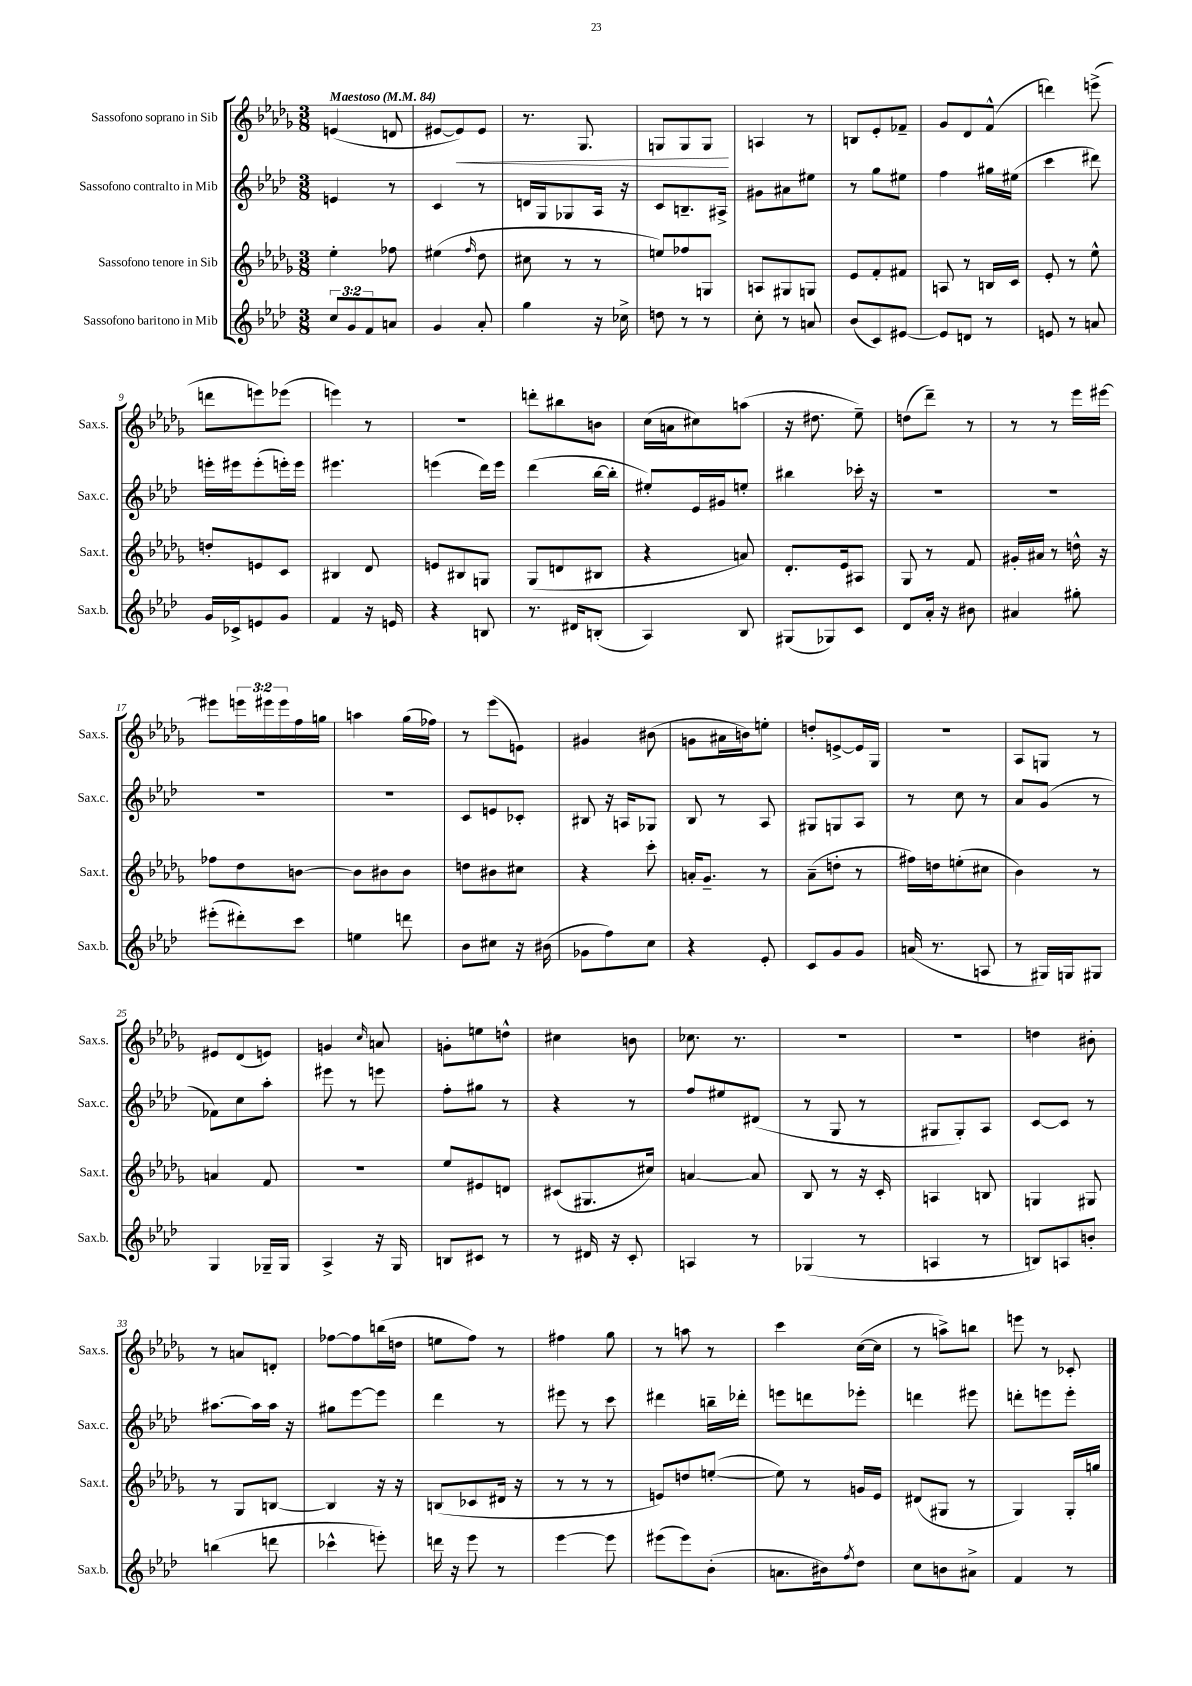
<<
\new StaffGroup <<
\new Staff = "s0" \with { instrumentName = "Sassofono soprano in Sib" shortInstrumentName = "Sax.s." } {
    \clef treble \key des \major \numericTimeSignature \time 3/8 \override Staff.TupletNumber.text = #tuplet-number::calc-fraction-text \tempo "Maestoso" 4 = 84
    e'4( d'8 |
    eis'8~ eis'8\<) eis'8 |
    r8. ges8. |
    g8 g8 g8\! |
    a4 r8 |
    b8 ees'8-. fes'8-- |
    ges'8 des'8 f'8-^( |
    d'''4) e'''8->( |
    d'''8 e'''8) ees'''8( |
    e'''4) r8 |
    R4. |
    d'''8-. bis''8 b'8 |
    c''16( a'16 cis''8) a''8( |
    r16 dis''8. ees''8--) |
    d''8( des'''8--) r8 |
    r8 r8 ees'''16 eis'''16~ |
    eis'''8 \tuplet 3/2 { e'''16 eis'''16 eis'''16 } f''16 g''16 |
    a''4 ges''16( fes''16) |
    r8 ees'''8( e'8) |
    gis'4 bis'8( |
    g'8 ais'16 b'16) e''8-. |
    d''8-. e'8~-> e'16 ges16 |
    R4. |
    aes8 g8 r8 |
    eis'8 des'8( e'8) |
    g'4 \grace { c''16 } a'8 |
    g'8-. e''8 d''8-^ |
    cis''4 b'8 |
    ces''8. r8. |
    R4. |
    R4. |
    d''4 bis'8-. |
    r8 a'8 d'8-. |
    fes''8~ fes''8 b''16( d''16 |
    e''8 f''8) r8 |
    fis''4 ges''8 |
    r8 a''8 r8 |
    c'''4 c''16~( c''16 |
    r8 a''8->) b''8 |
    e'''8 r8 ces'8-. \bar "|." |
}
\new Staff = "s1" \with { instrumentName = "Sassofono contralto in Mib" shortInstrumentName = "Sax.c." } {
    \clef treble \key aes \major \numericTimeSignature \time 3/8
    e'4 r8 |
    c'4 r8 |
    d'16 g16 ges8 aes16 r16 |
    c'8 b8.-- ais16-> |
    gis'8 ais'8 eis''8 |
    r8 g''8 eis''8 |
    f''4 gis''16 eis''16( |
    c'''4 dis'''8) |
    e'''16-. eis'''16 eis'''8-.( e'''16-.) e'''16 |
    eis'''4. |
    e'''4( des'''16) e'''16 |
    des'''4( bes''16~ bes''16-. |
    eis''8-.) ees'16 gis'16 e''8-. |
    bis''4 ces'''16-. r16 |
    R4. |
    R4. |
    R4. |
    R4. |
    c'8 e'8 ces'8-. |
    bis8 r16 a16 ges8 |
    bes8 r8 aes8 |
    gis8 g8 aes8 |
    r8 c''8 r8 |
    aes'8 g'8( r8 |
    fes'8) c''8 aes''8-. |
    eis'''8 r8 e'''8 |
    f''8-. gis''8 r8 |
    r4 r8 |
    f''8 eis''8 dis'8( |
    r8 g8 r8 |
    gis8 gis8-.) aes8 |
    c'8~ c'8 r8 |
    ais''8.~ ais''16 ais''16 r16 |
    gis''8 ees'''8~ ees'''8 |
    des'''4 r8 |
    eis'''8 r8 c'''8 |
    dis'''4 b''16-- des'''16-. |
    e'''8 d'''8 ees'''8-. |
    d'''4 eis'''8 |
    d'''8-. e'''8 e'''8-. \bar "|." |
}
\new Staff = "s2" \with { instrumentName = "Sassofono tenore in Sib" shortInstrumentName = "Sax.t." } {
    \clef treble \key des \major \numericTimeSignature \time 3/8
    ees''4-. fes''8 |
    eis''4( \grace { f''16 } des''8 |
    cis''8 r8 r8 |
    e''8) fes''8 g8 |
    a8 gis8 g8 |
    ees'8 f'8-. fis'8 |
    a8 r8 b16 c'16 |
    ees'8-. r8 ees''8-^ |
    d''8-. e'8 c'8 |
    bis4 des'8 |
    e'8 bis8 g8 |
    ges8( d'8 bis8 |
    r4 a'8) |
    des'8.-. ees'16 ais8 |
    ges8 r8 f'8 |
    gis'16-. ais'16 r8 d''16-^ r16 |
    fes''8 des''8 b'8~ |
    b'8 bis'8 bis'8 |
    d''8 bis'8 cis''8 |
    r4 c'''8-. |
    a'16-. ges'8.-- r8 |
    aes'8--( d''8-. r8 |
    fis''16) d''16 e''8-.( cis''8 |
    bes'4) r8 |
    a'4 f'8 |
    R4. |
    ees''8 eis'8 d'8 |
    cis'8( gis8. cis''16) |
    a'4~ a'8 |
    bes8 r8 r16 c'16-. |
    a4 b8 |
    g4 gis8 |
    r8 ges8 b8~ |
    b4 r16 r16 |
    b8( ces'8 dis'16 r16 |
    r8 r8 r8 |
    e'8) d''8 e''8~-.( |
    e''8) r8 g'16 ees'16 |
    dis'8( gis8 r8 |
    ges4) ges16-. g''16 \bar "|." |
}
\new Staff = "s3" \with { instrumentName = "Sassofono baritono in Mib" shortInstrumentName = "Sax.b." } {
    \clef treble \key aes \major \numericTimeSignature \time 3/8 \override Staff.TupletNumber.text = #tuplet-number::calc-fraction-text
    \tuplet 3/2 { c''8 g'8 f'8 } a'8 |
    g'4 aes'8-. |
    g''4 r16 ces''16-> |
    d''8 r8 r8 |
    c''8-. r8 a'8 |
    bes'8( c'8) eis'8~ |
    eis'8 d'8 r8 |
    e'8 r8 a'8 |
    g'16 ces'16-> e'8 g'8 |
    f'4 r16 e'16 |
    r4 b8 |
    r8. dis'16 b8-.( |
    aes4) bes8 |
    gis8( ges8) c'8 |
    des'8 aes'16-. r16 bis'8 |
    ais'4 gis''8-. |
    eis'''8-.( dis'''8-.) c'''8 |
    e''4 d'''8 |
    bes'8 cis''8 r16 bis'16( |
    ges'8 f''8) c''8 |
    r4 ees'8-. |
    c'8 g'8 g'8 |
    a'16( r8. a8 |
    r8 gis16) g16 gis8 |
    g4 ges16-- ges16 |
    aes4-> r16 g16 |
    b8 cis'8 r8 |
    r8 dis'16 r16 c'8-. |
    a4 r8 |
    ges4( r8 |
    a4 r8 |
    b8) a8 b'8-. |
    b''4( d'''8 |
    ces'''4-^ e'''8-.) |
    d'''16 r16 ees'''8 r8 |
    ees'''4~ ees'''8 |
    eis'''8( eis'''8) bes'8-.( |
    a'8. bis'16) \acciaccatura { f''8 } des''8 |
    c''8 b'8 ais'8-> |
    f'4 r8 \bar "|." |
}
>>
>>
